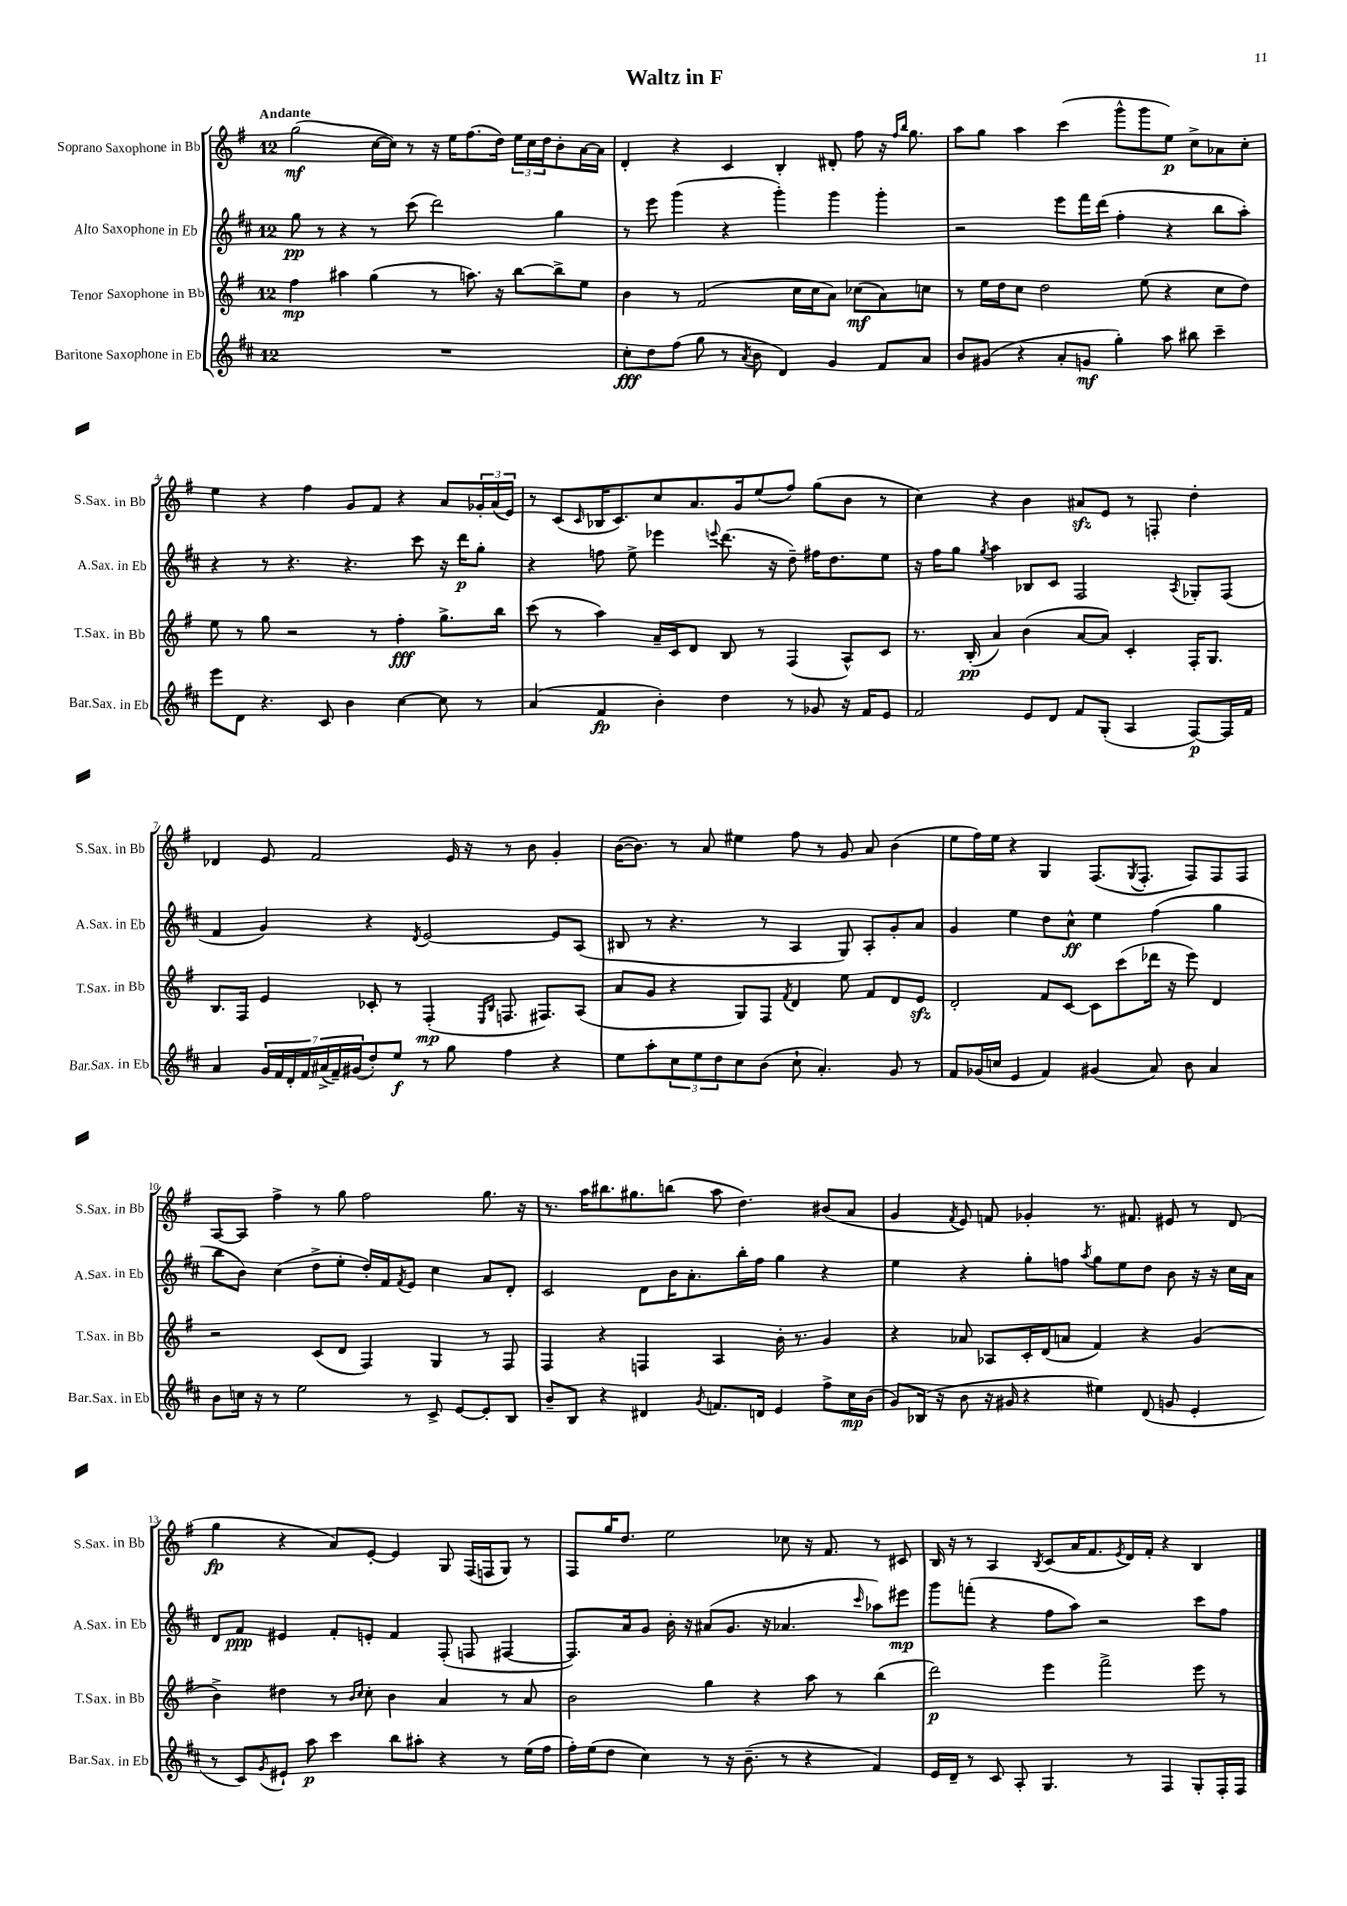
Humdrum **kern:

**kern	**kern	**kern	**kern
*staff4	*staff3	*staff2	*staff1
*clefG2	*clefG2	*clefG2	*clefG2
*k[f#c#]	*k[f#]	*k[f#c#]	*k[f#]
*M12/8	*M12/8	*M12/8	*M12/8
1.r	4ff#\	8gg\	(2gg\
.	.	8r	.
.	4aa#\	4r	.
.	(4gg\	8r	[16cc\LL
.	.	.	16cc\]JJ)
.	.	(8ccc#\	8r
.	8r	2ddd\)	16r
.	.	.	16ee\LK
.	8.aa\)	.	(8.ff#\
.	16r	.	16dd\Jk)
.	[8bb\L	.	24ee\LL
.	.	.	24cc\
.	.	.	24dd\J
.	8bb^\]	4gg\	8b'\
.	8ee\J	.	[16a\L
.	.	.	16a\]JJ
=	=	=	=
8cc#'\L	4b\	8r	4d'/
8dd\	.	8eee\	.
(8ff#\J	8r	(4ggg\	4r
8gg\	(2f#/	.	.
8r	.	4r	4c/
8qa/	.	.	.
8b\	.	.	.
4d/)	.	4ggg'\)	4B'/
.	16cc\LL	.	.
.	16cc\J	.	.
4g/	8a\J)	4ggg\	8d#'/
.	(8cc-\L	.	8ff#\
8f#/L	8a\)	4ggg'\	16r
.	.	.	16qqff#/LL
.	.	.	16qqbb/JJ
.	.	.	8.gg\
8a/J	8cc\J	.	.
=	=	=	=
8b/L	8r	2r	8aa\L
(8g#/J	16ee\LL	.	8gg\J
.	16dd\J	.	.
4r	8cc\J	.	4aa\
.	2dd\	.	.
8a'/L	.	8eee\L	(4ccc\
8g/J	.	16fff#\L	.
.	.	(16ddd\JJ	.
4gg'\)	.	4ff#'\	8ggg^^\L
.	(8ee\	.	8ggg\
8aa\	4r	4r	8ee\J)
8bb#\	.	.	8cc^\L
4ccc#~\	8cc\L	8bb\L	8a-\
.	8dd\J)	8aa'\J)	8cc'\J
=	=	=	=
8eee\L	8ee\	4r	4ee\
8d\J	8r	.	.
4.r	8gg\	8r	4r
.	2r	4.r	.
.	.	.	4ff#\
8c#/	.	.	.
4b\	.	4.r	8g/L
.	8r	.	8f#/J
[4cc#\	4ff#'\	.	4r
.	.	8ccc#\	.
8cc#\]	8.gg^\L	16r	8a/L
.	.	16ddd\LK	.
8r	.	8gg'\J	24g-'/L
.	.	.	(24a/
.	16bb\Jk	.	.
.	.	.	24e/JJ)
=	=	=	=
(4a/	(8ccc\	4r	8r
.	8r	.	(8c/L
.	.	.	16qqc/
4f#/	4aa\)	8ff\	16B-/K
.	.	.	8.c/)
.	.	8ee^\	.
4b'\)	16a~/LL	4eee-\	8cc/
.	16c/J	.	.
.	8d/J	.	8.a/
.	.	8qqeee/	.
4dd\	8B/	(8.ddd\	.
.	.	.	16g/k
.	8r	.	(8ee/
.	.	16r	.
8r	(4F#/	8dd~\)	8ff#/J)
8g-/	.	16ff#\LK	(8gg\L
.	.	8.dd\	.
16r	8A^^/L)	.	8b\J
16f#/LK	.	.	.
8e/J	8c/J	8ee\J	8r
=	=	=	=
2f#/	8.r	16r	4cc\)
.	.	16ff#\LK	.
.	.	8gg\J	.
.	(16B'/	.	.
.	.	8qgg/	.
.	4a/)	4aa\	4r
8e/L	(4b\	8B-/L	4b\
8d/J	.	8c#/J	.
8f#/L	[8a/L	2F#/	8a#/L
(8G'/J	8a/]J)	.	8e/J
4A/	4c'/	.	8r
.	.	.	8F'/
.	.	8qA/	.
[8F#/L)	16F#'/LK	8G-'/L	4dd'\
.	8.G/J	.	.
16F#/]L	.	(8F#/J	.
16f#/JJ	.	.	.
=	=	=	=
4a/	8.B/L	4f#/	4d-/
.	16F#/Jk	.	.
28g/LL	4e/	4g/)	8e/
28f#/	.	.	.
28d'/	.	.	.
28f#/	.	.	.
.	.	.	2f#/
(28a#^/	.	.	.
28f#~/)	.	.	.
(28g#/J	.	.	.
8dd'/)	8c-'/	4r	.
8ee/J	8r	.	.
.	.	8qd/	.
8r	(4F#'/	[2e/	.
8gg\	.	.	16e/
.	.	.	16r
.	16qqE/LL	.	.
.	16qqB/JJ	.	.
4ff#\	8.F/	.	8r
.	.	.	8b\
.	8.F#/L)	.	.
4r	.	8e/]L	4g'/
.	(8A/J	(8A/J	.
=	=	=	=
8ee\L	8a/L	8B#/	([16b\LK
.	.	.	8.b\]J)
8aa'\	8g/J	8r	.
12cc#\	4r	4.r	8r
12ee\	.	.	.
.	.	.	8a/
12dd\	.	.	.
8cc#\	8G/L)	.	4ee#\
(8b\J	8F#/J	8r	.
.	8qf#/	.	.
8cc#`\	4d/	4A/	8ff#\
4.a'/)	.	.	8r
.	8ee\	8G/)	8g/
.	8f#/L	8A'/L	8a/
8g/	8d/	8g'/	(4b\
8r	8e/J	8a/J	.
=	=	=	=
8f#/L	2d'/	4g/	8ee\L
(16g-/L	.	.	16ff#\L)
16cc/JJ	.	.	16ee\JJ
4e/	.	4ee\	4r
4f#/)	8f#/L	8dd\L	4G/
.	[8c/J	8cc#^^\J	.
(4g#/	8c\]L	4ee\	(8.F#/L
.	(8ccc\	.	.
.	.	.	8qG/
.	.	.	8.F#'/J
8a/)	16ddd-\Jk	(4ff#\	.
.	16r	.	.
8b\	8eee\)	.	8F#/L)
4a/	4d/	4gg\	8F#/
.	.	.	8F#/J
=	=	=	=
8b\L	2r	8bb\L	[8A/L
16cc\Jk	.	8b\J)	8A/]J
16r	.	.	.
8r	.	(4cc#\	4ff#^\
2ee\	.	.	.
.	(8c/L	8dd^\L	8r
.	8d/J	8ee'\J	8gg\
.	4F#/)	16dd'/LL)	2ff#\
.	.	16f#/J	.
.	.	8qf#/	.
8r	.	8e/J	.
8c#^/	4G/	4cc#\	.
[8e/L	.	.	.
8e'/]	8r	8a/L	8.gg\
8B/J	8F#/	8d'/J	.
.	.	.	16r
=	=	=	=
8b~/L	4F#/	2c#/	8.r
8B/J	.	.	.
.	.	.	16aa\LK
4r	4r	.	8.bb#\
.	.	.	8.gg#\
4d#/	4F/	8d\L	.
.	.	16b\K	(8bb\J
.	.	8.a'\	.
8qg/	.	.	.
8.f/L	4A/	.	8aa\
.	.	16bb'\L	4.dd\)
16d/Jk	.	16ff#\JJ	.
4e/	16b'\	4gg\	.
.	8.r	.	.
8ff#^\L	4g/	4r	(8b#/L
16cc#\L	.	.	8a/J
(16b\JJ	.	.	.
=	=	=	=
8g/L)	4r	4ee\	4g/
(16B-/Jk	.	.	.
16r	.	.	.
.	.	.	8qf#/
8b\	8a-/	4r	8e/)
16r	8A-/L	.	8f/
16g#/	.	.	.
4r	16c'/L	8gg'\L	4g-'/
.	(16d/J	.	.
.	8a/J	8ff\J	.
.	.	8qaa/	.
4ee#\)	4f#/)	8gg\L	8.r
.	.	8ee\	.
.	.	.	8.f#/
(8d/	4r	8dd\J	.
8g/	.	8b\	8e#/
4e'/	(4g/	16r	8r
.	.	16r	.
.	.	16cc#\LL	(8d/
.	.	16a\JJ	.
=	=	=	=
8r	4b^\)	8d/L	4gg\
8c#/L)	.	8f#/J	.
8qg/	.	.	.
8e#`/J	4dd#\	4e#/	4r
8aa\	.	.	.
4ccc#\	8r	8f#'/L	8a/L)
.	16qqb/LL	.	.
.	16qqcc/JJ	.	.
.	8cc'\	8e'/J	[8e'/J
8bb\L	4b\	4f#/	4e/]
8aa#'\J	.	.	.
4r	4a/	(8F#'/	8G/
.	.	8F/	(16F#/LL
.	.	.	16F/J
8r	8r	[4F#/	8G/J)
(16ee\LL	8a/	.	8r
16ff#\JJ	.	.	.
=	=	=	=
16ff#'\LL)	2b\	8.F#/]L)	8F#/L
(16ee\J	.	.	.
8dd\J	.	.	16gg/K
.	.	16a/k	8.dd/J
4cc#\)	.	8g/J	.
.	.	16b'\	2ee\
.	.	16r	.
8r	4gg\	(8a#/L	.
16r	.	8.g/J	.
(8.b~\	.	.	.
.	4r	.	.
.	.	16r	.
8r	.	4.a-/	8cc-\
4r	8aa\	.	16r
.	.	.	8.f#/
.	8r	.	.
.	.	16qqccc#/	.
4f#/)	(4bb\	8aa-\L)	8r
.	.	8eee#\J	8c#/
=	=	=	=
16e/LL	2ddd\)	8ggg\L	16B/
16d~/JJ	.	.	16r
8r	.	(8fff'\J	8r
8c#/	.	4r	4A/
8A'/	.	.	.
.	.	.	8qB/
4.G/	4eee\	8ff#\L	(8c/L
.	.	8aa\J)	16a/K
.	.	.	8.f#/
.	2fff#^\	2r	.
.	.	.	8qe/
8r	.	.	16d/L)
.	.	.	16f#'/JJ
4F#/	.	.	4r
8G'/L	8eee\	8ccc#\L	4B/
16F#'/L	8r	8ff#\J	.
16F#/JJ	.	.	.
==	==	==	==
*-	*-	*-	*-
